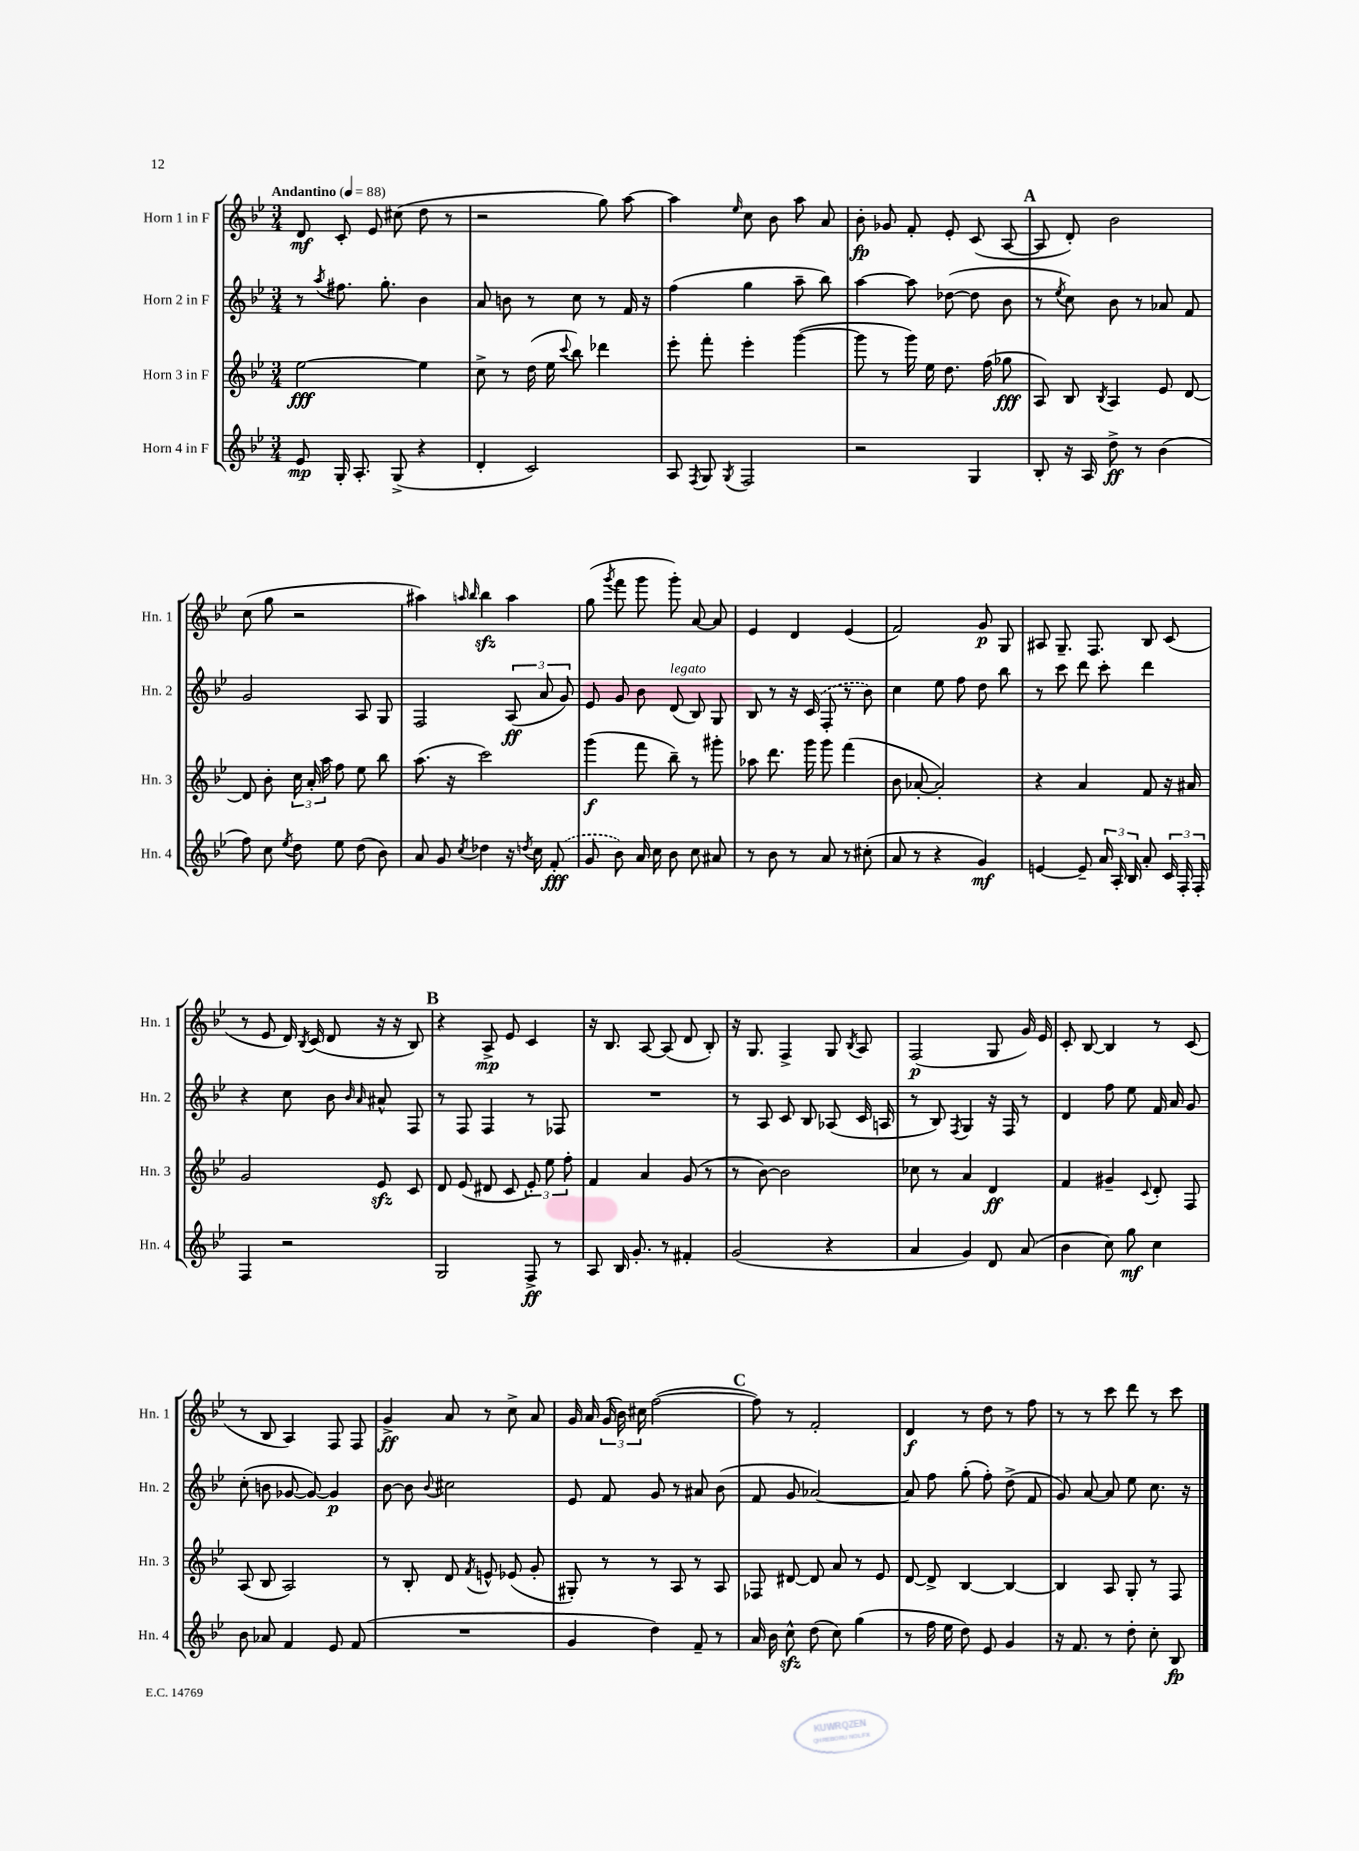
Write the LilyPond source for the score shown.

<<
\new StaffGroup <<
\new Staff = "s0" \with { instrumentName = "Horn 1 in F" shortInstrumentName = "Hn. 1" } {
    \clef treble \key bes \major \numericTimeSignature \time 3/4 \tempo "Andantino" 4 = 88
    \autoBeamOff d'8\mf c'8-. ees'8 cis''8( d''8 r8 |
    r2 g''8) a''8~ |
    a''4 \grace { ees''16 } c''8 bes'8 a''8 a'8 |
    bes'8-.\fp ges'8 f'8-. ees'8-. c'8( a8~ |
    \mark \markup { \bold "A" } a8 d'8-.) bes'2 |
    c''8( g''8 r2 |
    ais''4) \grace { a''16 bes''16 } bes''4\sfz a''4 |
    g''8( \acciaccatura { g'''8 } f'''8 g'''8 g'''8-.) a'8~ a'8 |
    ees'4 d'4 ees'4( |
    f'2) g'8\p g8 |
    ais8 g8.-- f8. bes8 c'8( |
    r8 ees'8 d'16) \acciaccatura { bes8 } c'16( d'8 r16 r16 bes8) |
    \mark \markup { \bold "B" } r4 a8->\mp ees'8 c'4 |
    r16 bes8. a8~ a8( d'8 bes8-.) |
    r16 g8. f4-> g8 \acciaccatura { bes8 } a8 |
    f2\p( g8 g'16) ees'16 |
    c'8-. bes8~ bes4 r8 c'8( |
    r8 bes8 a4) f8 f8 |
    g'4->\ff a'8 r8 c''8-> a'8 |
    g'16 a'16 \tuplet 3/2 { g'16( bes'16) cis''16 } f''2~( |
    \mark \markup { \bold "C" } f''8) r8 f'2-. |
    d'4\f r8 d''8 r8 f''8 |
    r8 r8 c'''8 d'''8 r8 c'''8 \bar "|." |
}
\new Staff = "s1" \with { instrumentName = "Horn 2 in F" shortInstrumentName = "Hn. 2" } {
    \clef treble \key bes \major \numericTimeSignature \time 3/4
    \autoBeamOff r8 \acciaccatura { a''8 } fis''8. g''8.-. bes'4 |
    a'8 b'8 r8 c''8 r8 f'16 r16 |
    f''4( g''4 a''8-- bes''8) |
    a''4~ a''8 des''8~( des''8 bes'8 |
    \mark \markup { \bold "A" } r8 \acciaccatura { ees''8 } c''8) bes'8 r8 aes'8 f'8 |
    g'2 a8 g8 |
    f2 \tuplet 3/2 { a8\ff( a'8 g'8) } |
    ees'8 g'8 bes'8 d'8^\markup { \italic "legato" }( bes8) g8 |
    bes8 r8 r16 \once \slurDashed c'16( f8-. r8 bes'8) |
    c''4 ees''8 f''8 d''8 bes''8 |
    r8 c'''8 d'''8 c'''8-. d'''4 |
    r4 c''8 bes'8 \grace { bes'16 a'16 } ais'8-^ f8 |
    \mark \markup { \bold "B" } r8 f8 f4 r8 fes8 |
    R2. |
    r8 a8 c'8 bes8 aes8( c'16 a16 |
    r8 bes8) \acciaccatura { f8 } g4 r16 f16 r8 |
    d'4 f''8 ees''8 f'16 a'16 g'8 |
    c''8-.( b'8 ges'8~ ges'8~) ges'4\p |
    bes'8~ bes'8 \appoggiatura { bes'8 } cis''2 |
    ees'8 f'8 g'8 r8 ais'8 bes'8( |
    \mark \markup { \bold "C" } f'8 g'8 aes'2~) |
    aes'8 f''8 g''8-.( f''8-.) d''8->( f'8 |
    g'8) a'8~ a'8 ees''8 c''8. r16 \bar "|." |
}
\new Staff = "s2" \with { instrumentName = "Horn 3 in F" shortInstrumentName = "Hn. 3" } {
    \clef treble \key bes \major \numericTimeSignature \time 3/4
    \autoBeamOff ees''2~\fff ees''4 |
    c''8-> r8 d''16( ees''16 \appoggiatura { c'''8 } bes''8) des'''4 |
    ees'''8-. f'''8-. ees'''4-. g'''4~( |
    g'''8 r8 g'''16) ees''16 d''8. f''16( ges''8\fff |
    \mark \markup { \bold "A" } a8) bes8 \acciaccatura { bes8 } a4 ees'8 d'8~ |
    d'8 bes'8-. \tuplet 3/2 { c''16 a'16-. a''16 } f''8 ees''8 bes''8 |
    a''8.( r16 c'''2) |
    g'''4\f( f'''8 bes''8--) r8 gis'''8-. |
    aes''8 d'''8. g'''16 g'''8 f'''4( |
    bes'8 aes'8~-. aes'2-.) |
    r4 a'4 f'8 r16 ais'16 |
    g'2 ees'8\sfz c'8 |
    \mark \markup { \bold "B" } d'8 ees'8( dis'8 c'8 \tuplet 3/2 { ees'8-.) ees''8 f''8-. } |
    f'4 a'4 g'8( r8 |
    r8 bes'8~) bes'2 |
    ces''8 r8 a'4 d'4\ff |
    f'4 gis'4-- \appoggiatura { c'8 } d'8-. f8 |
    a8( bes8 a2) |
    r8 bes8-. d'8 \acciaccatura { f'8 } e'8-^ ees'8( g'8-. |
    gis8-.) r8 r8 a8 r8 a8 |
    \mark \markup { \bold "C" } fes8 dis'8~ dis'8 a'8 r8 ees'8 |
    d'8~ d'8-> bes4~ bes4~ |
    bes4 a8 g8-. r8 f8 \bar "|." |
}
\new Staff = "s3" \with { instrumentName = "Horn 4 in F" shortInstrumentName = "Hn. 4" } {
    \clef treble \key bes \major \numericTimeSignature \time 3/4
    \autoBeamOff ees'8\mp g16-. a8.-. g8->( r4 |
    d'4-. c'2) |
    a8 \acciaccatura { f8 } g8 \acciaccatura { g8 } f2 |
    r2 g4 |
    \mark \markup { \bold "A" } bes8-. r16 a16 d''8->\ff r8 bes'4( |
    f''8) c''8 \acciaccatura { ees''8 } d''8 ees''8 d''8( bes'8) |
    a'8 g'8 \acciaccatura { c''8 } des''4 r16 \acciaccatura { d''8 } c''16 \once \slurDashed f'8-.\fff( |
    g'8 bes'8) a'16 c''16 bes'8 c''8 ais'8 |
    r8 bes'8 r8 a'8 r8 cis''8-.( |
    a'8 r8 r4 g'4\mf) |
    e'4~ e'8-- \tuplet 3/2 { a'16 a16-. bes16 } a'8-. \tuplet 3/2 { c'16 f16-. f16-. } |
    f4 r2 |
    \mark \markup { \bold "B" } g2 f8->\ff r8 |
    a8 bes16 g'8.-. r8 fis'4-. |
    g'2( r4 |
    a'4 g'4) d'8 a'8( |
    bes'4 c''8) g''8\mf c''4 |
    bes'8 aes'8 f'4 ees'8 f'8( |
    R2. |
    g'4 d''4) f'8-- r8 |
    \mark \markup { \bold "C" } a'16 bes'16 c''8-^\sfz d''8( c''8) g''4( |
    r8 f''16 ees''16 d''8) ees'8 g'4 |
    r16 f'8. r8 d''8-. c''8-. bes8\fp \bar "|." |
}
>>
>>
\layout { \context { \Score \remove "Bar_number_engraver" } }
